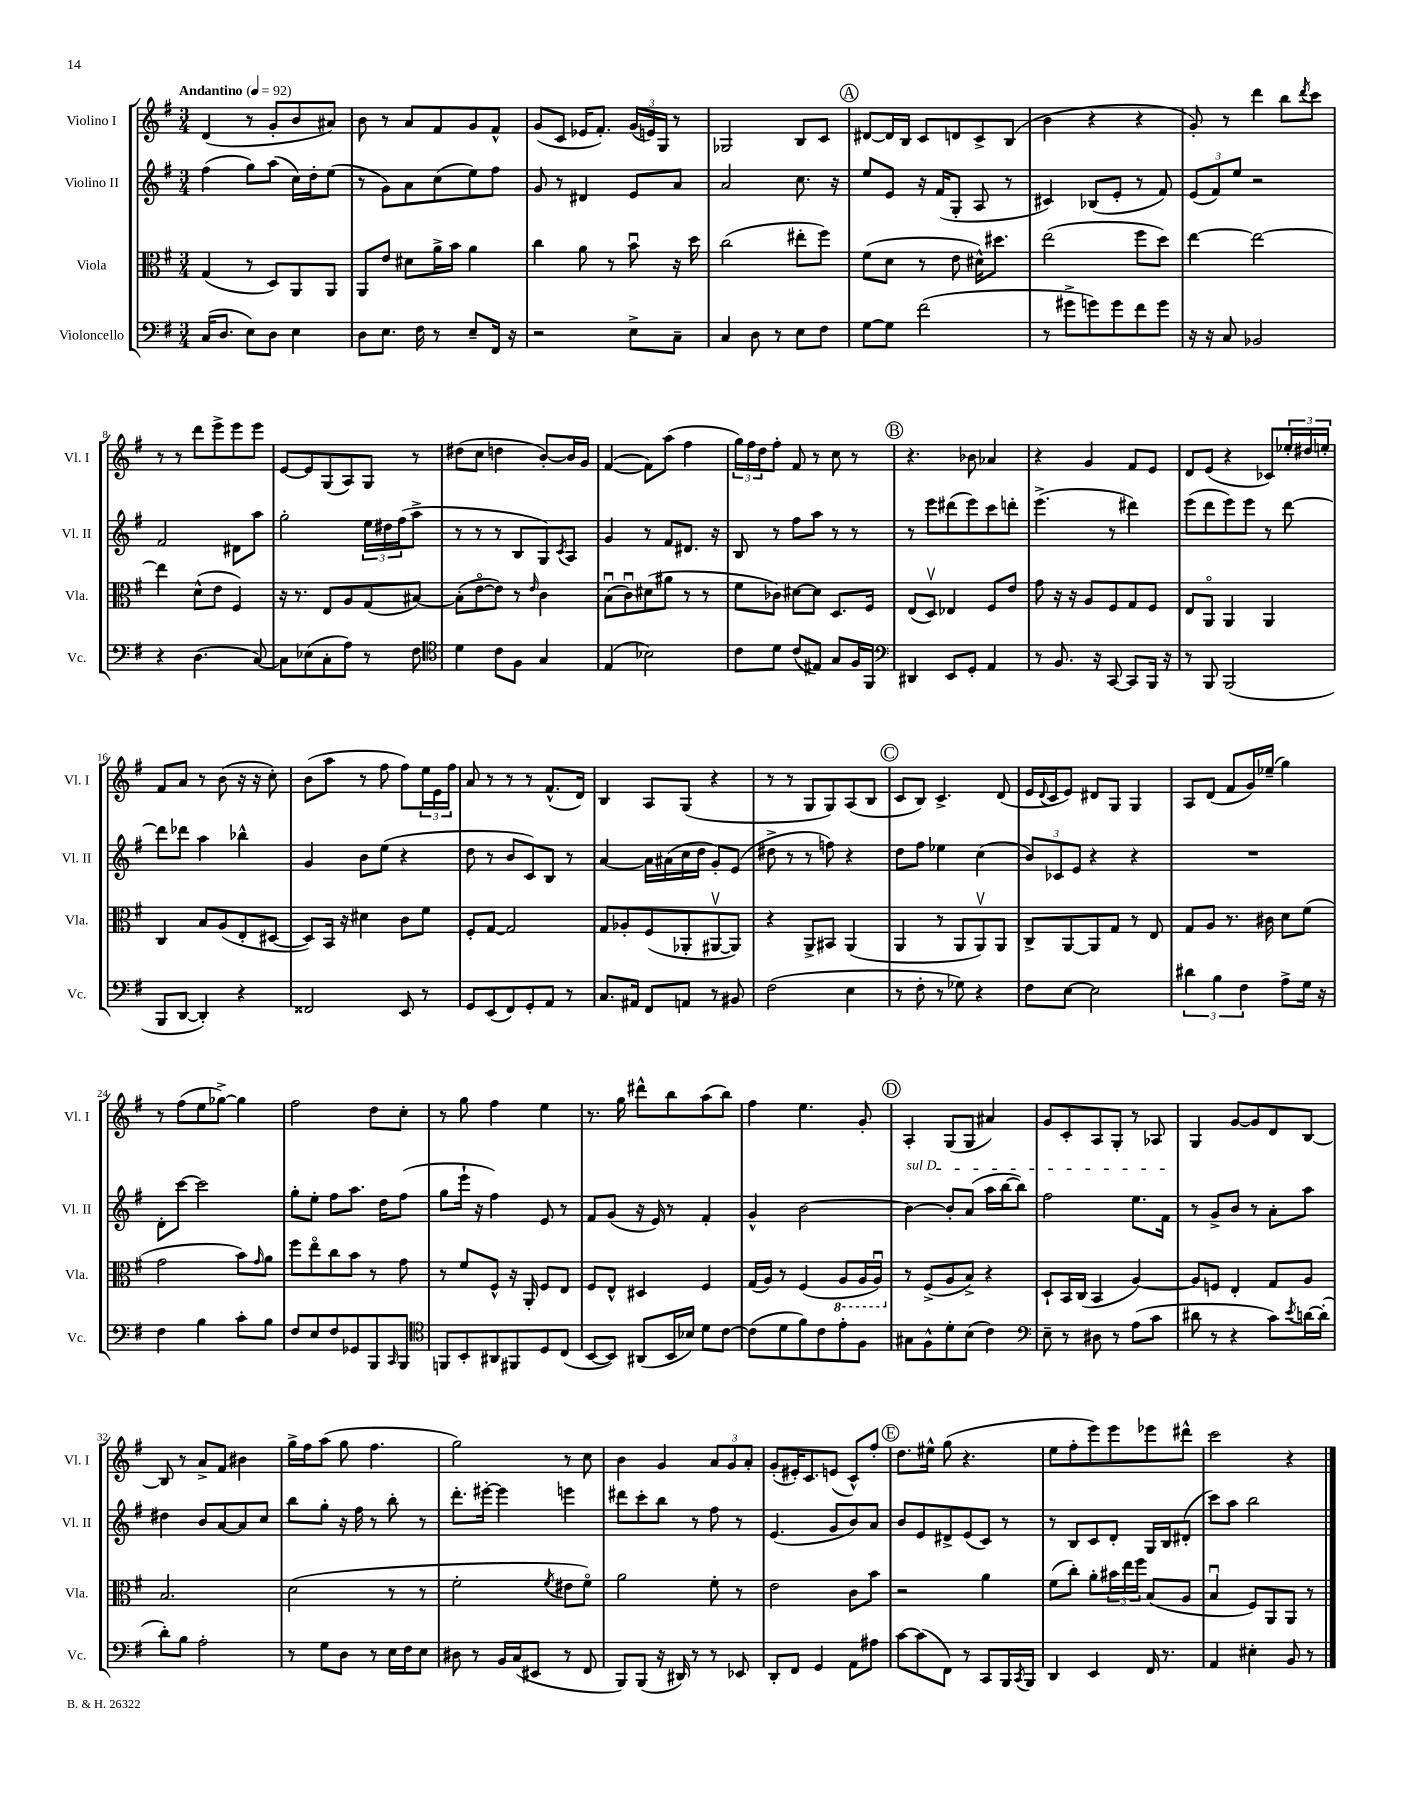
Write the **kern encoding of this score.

**kern	**kern	**kern	**kern
*part4	*part3	*part2	*part1
*staff4	*staff3	*staff2	*staff1
*I"Violoncello	*I"Viola	*I"Violino II	*I"Violino I
*I'Vc.	*I'Vla.	*I'Vl. II	*I'Vl. I
*clefF4	*clefC3	*clefG2	*clefG2
*k[f#]	*k[f#]	*k[f#]	*k[f#]
*M3/4	*M3/4	*M3/4	*M3/4
*MM92	*MM92	*MM92	*MM92
=1	=1	=1	=1
!	!	!	!LO:TX:a:B:t=Andantino
(16C/KL	(4G/	(4ff#\	(4d/
8.D/J	.	.	.
8E\L)	8r	8gg\L)	8r
8D\J	8D/L)	(8aa\J	8g'/L
4E\	8AA/	16cc\LL)	8b/
.	.	16dd'\J	.
.	8AA/J	(8ee\J	8a#X/J)
=2	=2	=2	=2
8D\L	8AA/L	8r	8b\
8.E\J	8e/J	8g\L)	8r
.	8d#X\L	8a\	8a/L
16F#\	.	.	.
8r	16a^\L	(8cc\	8f#/
.	16b\JJ	.	.
8E~/L	4a\	8ee\)	8g/
16FF#/Jk	.	8ff#\J	8f#^^/J
16r	.	.	.
=3	=3	=3	=3
2r	4cc\	8g/	(8g/L
.	.	8r	8c/J
.	8a\	4d#X/	16e-X/KL
.	.	.	8.f#'/J)
.	8r	.	.
8E^\L	8bu\	8e/L	(24g/LL
.	.	.	24en/)
.	.	.	24G/JJ
8C~\J	16r	8a/J	8r
.	16dd\	.	.
=4	=4	=4	=4
4C/	(2cc\	2a/	2G-X/
8D\	.	.	.
8r	.	.	.
8E\L	8ee#X'\L	8.cc\	8B/L
8F#\J	8ff#\J)	.	8c/J
.	.	16r	.
!!LO:REH:place=s1:t=A
=5	=5	=5	=5
[8G\L	(8f#\L	8ee/L	[8d#X/L
8G\J]	8d\J	8e/J	16d#/L]
.	.	.	16B/JJ
(2f#\	8r	16r	8c/L
.	.	(16f#/KL	.
.	8e\	8G'/J	8dn/
.	16d#X^^\KL)	8A/	8c^/
.	8.dd#X\J	.	.
.	.	8r	(8B/J
=6	=6	=6	=6
8r	(2ee\	4c#X/)	4b\
8g#X^\L	.	.	.
8gn\)	.	(8B-X/L	4r
8g\	.	8e'/J	.
8f#\	8ff#\L	8r	4r
8g\J	8dd\J)	8f#/)	.
=7	=7	=7	=7
16r	[4ee\	(12e/L	8g'/)
16r	.	.	.
.	.	12f#/)	.
8C/	.	.	8r
.	.	12ee/J	.
2BB-X/	2ee\_	2r	4ddd\
.	.	.	8bb\L
.	.	.	8qddd/
.	.	.	8ccc\J
!!LO:LB:g=z
=8	=8	=8	=8
4r	4ee\]	2f#/	8r
.	.	.	8r
(4.D\	(8d^^\L	.	8ddd\L
.	8e\J	.	8eee^\
.	4F#/)	8d#X\L	8eee\
[8C/)	.	8aa\J	8eee\J
=9	=9	=9	=9
8C\L]	16r	2gg'\	[8e/L
.	8.r	.	.
(8E-X\	.	.	8e/]
8C'\	8E/L	.	(8G/
8A\J)	8A/	.	8A/)
8r	(8G/	24ee\LL	8G/J
.	.	24dd#X\	.
.	.	(24ff#\J	.
8F#\	[8B#X/J)	8aa^\J	8r
=10	=10	=10	=10
*clefC4	*	*	*
4d\	(8B#'\L]	8r	(8dd#X\L
.	[8e\	8r	8cc\J
8c\L	8e\J])	8r	4ddn\
8F#\J	8r	8B/L	.
.	16qqe/	.	.
4G/	4c\	8G/)	[8b'/L)
.	.	8qc/	.
.	.	8A/J	16b/L]
.	.	.	16g/JJ
=11	=11	=11	=11
(4E/	(8Bu\L	4g/	([4f#/
.	8cu\)	.	.
2B-X\)	(8d#X\	8r	8f#\L])
.	8a#X\J	8f#/L	(8aa\J
.	8r	8.d#X/J	4ff#\
.	8r	.	.
.	.	16r	.
=12	=12	=12	=12
8c\L	8f#\L	8B/	24gg\LL)
.	.	.	24ff#\
.	.	.	24dd\J
8d\J	8c-X\J)	8r	8ff#'\J
(8c/L	[8d#X\L	8ff#\L	8f#/
8E#X/J)	8d#\J]	8aa\J	8r
8G/L	8.D/L	8r	8cc\
16F#/L	.	8r	8r
16FF#/JJ	16F#/Jk	.	.
!!LO:REH:place=s1:t=B
=13	=13	=13	=13
*clefF4	*	*	*
4DD#X/	(8E/L	8r	4.r
.	8Dv/J)	8eee\L	.
8EE/L	4E-X/	(8ddd#X\	.
8GG'/J	.	8eee\)	8b-X\
4AA/	8F#/L	8ccc\	4a-X/
.	8e/J	8dddn'\J	.
=14	=14	=14	=14
8r	8g\	(4.eee^\	4r
8.BB/	16r	.	.
.	16r	.	.
.	8A/L	.	4g/
16r	.	.	.
[8CC/	8F#/	8r	.
8CC/L]	8G/	4ddd#X\)	8f#/L
16BBB/Jk	8F#/J	.	8e/J
16r	.	.	.
=15	=15	=15	=15
8r	8E/L	(8eee\L	8d/L
8BBB/	8AA/J	8ddd\	(8e/J
(2BBB/	4AA/	8eee\)	4r
.	.	8eee\J	.
.	4AA/	8r	8c-X/L)
.	.	[8ddd\	24ee-X'/L
.	.	.	24dd#X/
.	.	.	24een'/JJ
!!LO:LB:g=z
=16	=16	=16	=16
8BBB/L	4C/	8ddd\L]	8f#/L
[8DD/J	.	8ddd-X\J	8a/J
4DD'/])	8B/L	4aa\	8r
.	(8A/	.	(8b\
4r	8E'/	4bb-X^^\	16r
.	.	.	16r
.	[8D#X/J	.	8cc'\)
=17	=17	=17	=17
2FF##X/	8D#/L])	4g/	(8b\L
.	16BB/Jk	.	8aa\J
.	16r	.	.
.	4d#X\	8b\L	8r
.	.	(8ee\J	8ff#\
8EE/	8c\L	4r	8ff#\L)
8r	8f#\J	.	24ee\L
.	.	.	24e\
.	.	.	24ff#\JJ
=18	=18	=18	=18
8GG/L	8F#'/L	8dd\	8a/
(8EE/	[8G/J	8r	8r
8FF#/)	2G/]	8b/L	8r
8GG'/	.	8c/)	8r
8AA/J	.	8B/J	(8.f#^^/L
8r	.	8r	.
.	.	.	16d/Jk)
=19	=19	=19	=19
8.C/L	8G/L	[4a/	4B/
.	8A-X'/	.	.
16AA#X/Jk	.	.	.
8FF#/L	(8F#/	16a\LL]	8A/L
.	.	(16a#X\	.
8AAn/J	8AA-X'/	16cc\	(8G/J
.	.	16dd\JJ	.
8r	[8AA#Xv/	8g'/L)	4r
8BB#X/	8AA#/J])	(8e/J	.
=20	=20	=20	=20
(2F#\	4r	8dd#X^\	8r
.	.	8r	8r
.	8AA^/L	8r	8G/L
.	8BB#X/J	8ffn\)	8G/)
4E\	(4AA/	4r	(8A/
.	.	.	8B/J
!!LO:REH:place=s1:t=C
=21	=21	=21	=21
8r	4AA/	8dd\L	8c/L
8F#'\	.	8ff#\J	8B/J)
8r	8r	4ee-X\	4.c^/
8G-X\)	8AA/L	.	.
4r	8AAv/)	(4cc\	.
.	8AA/J	.	(8d/
=22	=22	=22	=22
8F#\L	8C^/L	12b/L)	16e/LL
.	.	.	8qqd/
.	.	.	16c/J
.	.	12c-X/	.
[8E\J	[8AA/	.	8e/J)
.	.	12e/J	.
2E\]	8AA/]	4r	8d#X/L
.	8G/J	.	8G/J
.	8r	4r	4G/
.	8E/	.	.
=23	=23	=23	=23
6d#X\	8G/L	2.r	8A/L
.	8A/J	.	(8d/J
6B\	.	.	.
.	8.r	.	8f#/L
6F#\	.	.	.
.	.	.	16g/L)
.	16c#X\	.	(16ee-X~/JJ
8A^\L	8d\L	.	4gg\)
16G\Jk	(8f#\J	.	.
16r	.	.	.
!!LO:LB:g=z
=24	=24	=24	=24
4F#\	2g\	8d'\L	8r
.	.	[8ccc\J	(8ff#\L
4B\	.	2ccc\]	8ee\
.	.	.	[8gg-X^\J)
8c'\L	8b\L)	.	4gg-\]
.	16qqg/	.	.
8B\J	8a\J	.	.
=25	=25	=25	=25
8F#/L	8ff#\L	8gg'\L	2ff#\
8E/	8ee\	8ee'\J	.
8F#/	8cc\	8ff#\L	.
8GG-X/	8b\J	8.aa\J	.
8BBB/	8r	.	8dd\L
.	.	16dd\KL	.
16qqCC/	.	.	.
8BBB/J	8g\	(8ff#\J	8cc'\J
=26	=26	=26	=26
*clefC4	*	*	*
8FFn/L	8r	8gg\L	8r
8BB'/	8f#/L	16eee`\Jk	8gg\
.	.	16r	.
8AA#X/	8F#^^/J	4ff#\)	4ff#\
8FF#X/	16r	.	.
.	16AA'/	.	.
8D/	8F#/L	8e/	4ee\
(8C/J	8E/J	8r	.
=27	=27	=27	=27
[8BB/L	8F#/L	8f#/L	8.r
8BB/J])	8E^^/J	(8g/J	.
.	.	.	16gg\
(8AA#X/L	4D#X/	16r	8ddd#X^^\L
.	.	16e/)	.
16BB/L	.	8r	8bb\
16B-X/JJ)	.	.	.
8d\L	4F#/	4f#'/	(8aa\
[8c\J	.	.	8bb\J)
=28	=28	=28	=28
(8c\L]	(16G/LL	4g^^/	4ff#\
.	16A/JJ)	.	.
8d\	8r	.	.
8f#\)	(4F#/	[2b\	4.ee\
8c\	.	.	.
*	*8ba	*	*
8e'\	8AA/L	.	.
8F#\J	16AA/L	.	8g'/
.	16AAu/JJ)	.	.
!!LO:REH:place=s1:t=D
=29	=29	=29	=29
*	*X8ba	*	*
!	!	!LO:TX:a:i:t=sul D	!
8G#X\L	8r	4b\_	4A'/
8F#^^\	(8F#^/L	.	.
8d'\	8A/	8b'/L]	(8G/L
(8B\J	8B^/J)	(8a/J	8G/J
4c\)	4r	16aa\LL	4a#X/)
.	.	[16bb\J	.
.	.	8bb\J])	.
=30	=30	=30	=30
*clefF4	*	*	*
8E~\	8D`/L	2ff#\	8g/L
8r	16BB/L	.	8c'/
.	(16C/JJ	.	.
8D#X\	4BB/	.	8A/
8r	.	.	8G'/J
(8A\L	[4A/)	8.ee\L	8r
8c\J	.	.	8A-X/
.	.	16f#\Jk	.
=31	=31	=31	=31
8d#X\	8A/L]	8r	4G/
8r	8Fn/J	8g^/L	.
4r	4E'/	8b/J	[8g/L
.	.	8r	8g/]
8c\L)	8G/L	8a'\L	8d/
8qe/	.	.	.
[16dn\L	8A/J	8aa\J	[8B/J
(16d'\JJ]	.	.	.
!!LO:LB:g=z
=32	=32	=32	=32
8d'\L)	2.B/	4dd#X\	8B/]
8B\J	.	.	8r
2A'\	.	8b/L	8a^/L
.	.	[8a/	8f#/J
.	.	8a/]	4b#X\
.	.	8cc/J	.
=33	=33	=33	=33
8r	(2d\	8bb\L	16gg^\LL
.	.	.	16ff#\J
8G\L	.	8gg'\J	(8aa\J
8D\J	.	16r	8gg\
.	.	16ff#\	.
8r	.	8r	4.ff#\
16E\LL	8r	8bb'\	.
16F#\J	.	.	.
8E\J	8r	8r	.
=34	=34	=34	=34
8D#X\	2f#'\	8.ddd'\L	2gg\)
8r	.	.	.
.	.	[16eee#X'\Jk	.
16BB/LL	.	4eee#\]	.
(16C/J	.	.	.
8EE#X/J	.	.	.
.	8qf#/	.	.
8r	8e#X\L	4eeen\	8r
8FF#/	8f#\J)	.	8cc\
=35	=35	=35	=35
8BBB/L)	2a\	8ddd#X\L	4b\
(8BBB/J	.	8ccc'\	.
16r	.	8bb\J	4g/
16DD#X/)	.	.	.
8r	.	8r	.
8r	8f#'\	8ff#\	12a/L
.	.	.	12g/
8EE-X/	8r	8r	.
.	.	.	12a'/J
=36	=36	=36	=36
8DD'/L	2e\	(4.e/	(8g'/L
8FF#/J	.	.	16e#X'/K)
.	.	.	8.c/
4GG/	.	.	.
.	.	8g/L	(8en/J
8AA\L	8c\L	8b/)	8c^^/L)
8A#X\J	8b\J	8a/J	8ff#'/J
!!LO:REH:place=s1:t=E
=37	=37	=37	=37
[8c\L	2r	8b/L	8.dd\L
(8c\]	.	8e/	.
.	.	.	16ee#X^^\Jk
8FF#\J)	.	8d#X^/	(8gg\
8r	.	(8e/	4.r
8CC/L	4a\	8c/J)	.
16BBB/L	.	8r	.
8qCC/	.	.	.
16BBB/JJ	.	.	.
=38	=38	=38	=38
4DD/	(8f#\L	8r	8ee\L
.	8cc'\J)	8B/L	8ff#'\
4EE/	8a'\L	8c/	8eee\)
.	24b#X\L	8d'/J	8eee\
.	24ee\	.	.
.	24ff#\JJ	.	.
16FF#/	(8B/L	16G/LL	8eee-X\
8.r	.	16B/J	.
.	8A/J	(8d#X'/J	8ddd#X^^\J
=39	=39	=39	=39
4AA/	4Bu/	8ccc\L)	2ccc\
.	.	8aa\J	.
4E#X'\	8F#/L)	2bb\	.
.	8AA/	.	.
8BB/	8AA/J	.	4r
8r	8r	.	.
==	==	==	==
*-	*-	*-	*-
